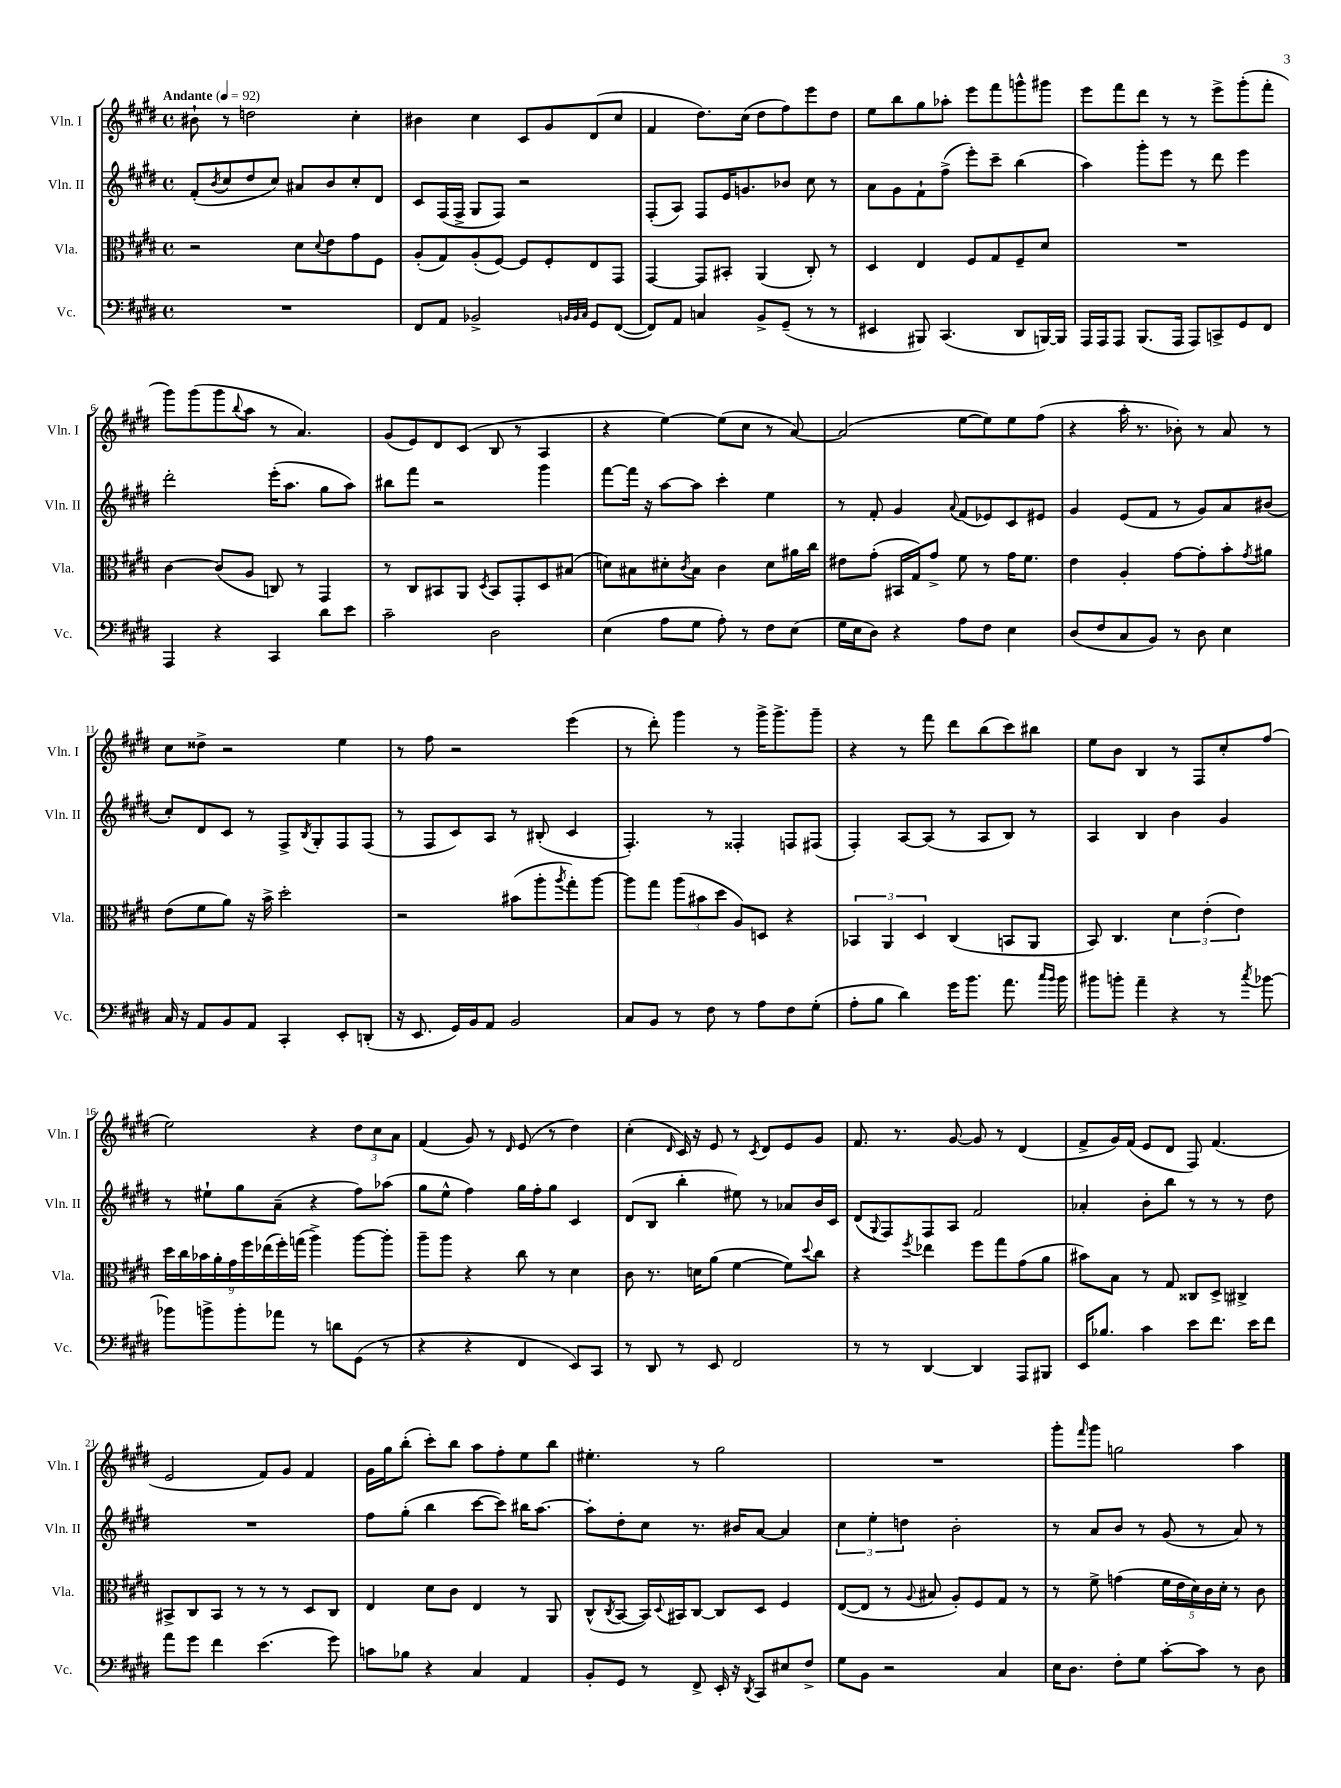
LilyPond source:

<<
\new StaffGroup <<
\new Staff = "s0" \with { instrumentName = "Vln. I" shortInstrumentName = "Vln. I" } {
    \clef treble \key e \major \defaultTimeSignature \time 4/4 \tempo "Andante" 4 = 92
    bis'8-! r8 d''2 cis''4-. |
    bis'4 cis''4 cis'8 gis'8 dis'8( cis''8 |
    fis'4 dis''8.) cis''16( dis''8 fis''8) e'''8 dis''8 |
    e''8 b''8 gis''8 aes''8-. e'''8 fis'''8 g'''8-^ gis'''8 |
    e'''8 fis'''8 dis'''8 r8 r8 e'''8-> gis'''8-.( fis'''8-. |
    gis'''8) gis'''8( gis'''8 \appoggiatura { b''8 } a''8 r8 a'4.) |
    gis'8( e'8) dis'8 cis'8( b8 r8 a4 |
    r4 e''4~) e''8( cis''8 r8 a'8~) |
    a'2( e''8~ e''8) e''8 fis''8( |
    r4 a''16-. r8. bes'8-.) r8 a'8 r8 |
    cis''8 disis''8-> r2 e''4 |
    r8 fis''8 r2 e'''4( |
    r8 dis'''8-.) gis'''4 r8 gis'''16-> gis'''8.-> gis'''8-- |
    r4 r8 fis'''8 dis'''8 b''8( cis'''8) bis''8 |
    e''8 b'8 b4 r8 fis8 cis''8-. fis''8( |
    e''2) r4 \tuplet 3/2 { dis''8 cis''8 a'8 } |
    fis'4( gis'8) r8 \grace { dis'16 } e'8( r8 dis''4) |
    cis''4-.( \grace { dis'16 } cis'16) r16 e'8 r8 \acciaccatura { cis'8 } dis'8 e'8 gis'8 |
    fis'8. r8. gis'8~ gis'8 r8 dis'4( |
    fis'8-> gis'16) fis'16( e'8 dis'8 fis8) fis'4.( |
    e'2 fis'8) gis'8 fis'4 |
    gis'16 gis''16 b''8-.( cis'''8-.) b''8 a''8 fis''8-. e''8 b''8 |
    eis''4.-. r8 gis''2 |
    R1 |
    gis'''8-. \grace { fis'''16 } gis'''8 g''2 a''4 \bar "|." |
}
\new Staff = "s1" \with { instrumentName = "Vln. II" shortInstrumentName = "Vln. II" } {
    \clef treble \key e \major \defaultTimeSignature \time 4/4
    fis'8-.( \acciaccatura { b'8 } cis''8 dis''8 cis''8) ais'8 b'8 cis''8-. dis'8 |
    cis'8 fis16( fis16-> gis8 fis8) r2 |
    fis8-.( a8) fis8 e'16 g'8. bes'8 cis''8 r8 |
    a'8 gis'8 fis'8-! fis''8->( e'''8-.) cis'''8-- b''4( |
    a''4) gis'''8-. e'''8 r8 dis'''8 e'''4 |
    dis'''2-. e'''16-.( a''8. gis''8 a''8) |
    bis''8 fis'''8 r2 gis'''4 |
    fis'''8~ fis'''16 r16 a''8~ a''8 cis'''4-. e''4 |
    r8 fis'8-. gis'4 \appoggiatura { a'8 } fis'8( ees'8) cis'8 eis'8 |
    gis'4 e'8( fis'8 r8 gis'8) a'8 bis'8( |
    cis''8-.) dis'8 cis'8 r8 fis8-> \acciaccatura { b8 } gis8-. fis8 fis8( |
    r8 fis8 cis'8) a8 r8 bis8-.( cis'4 |
    fis4.-.) r8 fisis4-. f8 fis8( |
    fis4-.) a8~ a8( r8 a8 b8) r8 |
    a4 b4 b'4 gis'4 |
    r8 eis''8-! gis''8 a'8--( r4 fis''8) aes''8( |
    gis''8 e''8-^ fis''4) gis''16 fis''16-. gis''8 cis'4 |
    dis'8( b8 b''4-. eis''8) r8 aes'8 b'16 cis'16 |
    dis'8( \appoggiatura { gis8 } fis8) fis8 a8 fis'2 |
    aes'4-. b'8-. b''8 r8 r8 r8 dis''8 |
    R1 |
    fis''8 gis''8-.( b''4 cis'''8~ cis'''8) bis''16 a''8.~ |
    a''8-. dis''8-. cis''8 r8. bis'16 a'8~ a'4 |
    \tuplet 3/2 { cis''4 e''4-. d''4 } b'2-. |
    r8 a'8 b'8 r8 gis'8( r8 a'8) r8 \bar "|." |
}
\new Staff = "s2" \with { instrumentName = "Vla." shortInstrumentName = "Vla." } {
    \clef alto \key e \major \defaultTimeSignature \time 4/4
    r2 dis'8 \appoggiatura { dis'8 } e'8 gis'8 fis8 |
    a8-.( gis8) a8-.( fis8~) fis8 fis8-. e8 gis,8 |
    gis,4~ gis,8 bis,8-. a,4( cis8-.) r8 |
    dis4 e4 fis8 gis8 fis8-- dis'8 |
    R1 |
    cis'4~ cis'8( a8 c8) r8 gis,4 |
    r8 cis8 bis,8 a,8 \acciaccatura { dis8 } bis,8 gis,8-. dis8 bis8( |
    d'8) bis8 dis'8-. \acciaccatura { cis'8 } bis8 cis'4 dis'8 ais'16 cis''16 |
    eis'8 gis'8-.( bis,16 gis16) gis'8-> fis'8 r8 gis'16 fis'8. |
    e'4 a4-. gis'8~ gis'8-. b'8-. \acciaccatura { gis'8 } ais'8 |
    e'8( fis'8 a'8) r16 b'16-> dis''2-. |
    r2 bis'8( a''8-. \acciaccatura { a''8 } gis''8-.) a''8~ |
    a''8 gis''8 \tuplet 3/2 { a''8( bis'8 dis''8 } a8) d8 r4 |
    \tuplet 3/2 { bes,4 a,4 dis4 } cis4( b,8 a,8 |
    b,8) cis4. \tuplet 3/2 { dis'4 e'4-.( e'4) } |
    \tuplet 9/8 { dis''16 cis''16 bes'16 a'16-. gis'16 fis''16 ees''16( fis''16-.) g''16( } a''4->) a''8~ a''8-. |
    a''8-- a''8 r4 cis''8 r8 dis'4 |
    cis'8 r8. d'16 a'8( fis'4~ fis'8) \appoggiatura { dis''8 } cis''8 |
    r4 \acciaccatura { fis''8 } ees''4 fis''8 gis''8 gis'8( a'8 |
    bis'8) b8 r8 gis8 cisis8 dis8-> cis4-> |
    bis,8-> cis8 bis,8 r8 r8 r8 dis8 cis8 |
    e4 dis'8 cis'8 e4 r8 a,8 |
    cis8-^( \acciaccatura { cis8 } b,8~ b,16) \appoggiatura { dis8 } bis,16 cis8~ cis8 dis8 fis4 |
    e8~( e8 r8 \appoggiatura { a8 } bis8 a8-.) fis8 gis8 r8 |
    r8 fis'8-> g'4( \tuplet 5/4 { fis'16 e'16 dis'16) cis'16 dis'16-. } r8 cis'8 \bar "|." |
}
\new Staff = "s3" \with { instrumentName = "Vc." shortInstrumentName = "Vc." } {
    \clef bass \key e \major \defaultTimeSignature \time 4/4
    R1 |
    fis,8 a,8 bes,2-> \grace { b,32 b,32 cis32 } gis,8 fis,8~( |
    fis,8) a,8 c4 b,8-> gis,8--( r8 r8 |
    eis,4 bis,,8) cis,4.( dis,8 b,,16~) b,,16 |
    a,,16 a,,16 a,,8 b,,8.( a,,16 a,,8) c,8-> gis,8 fis,8 |
    a,,4 r4 cis,4 dis'8 e'8 |
    cis'2-- dis2 |
    e4( a8 gis8 a8-.) r8 fis8 e8( |
    gis16 e16 dis8) r4 a8 fis8 e4 |
    dis8( fis8 cis8 b,8) r8 dis8 e4 |
    cis16 r16 a,8 b,8 a,8 cis,4-. e,8-. d,8-.( |
    r16 e,8. gis,16) b,16 a,8 b,2 |
    cis8 b,8 r8 fis8 r8 a8 fis8 gis8-.( |
    a8-. b8 dis'4) gis'16 b'8. a'8. \grace { cis''16 b'16 } b'16 |
    bis'8 b'8-. a'4-- r4 r8 \acciaccatura { cis''8 } bes'8~ |
    bes'8 b'8-> b'8-. aes'8 r8 d'8 gis,8( r8 |
    r4 r4 fis,4 e,8) cis,8 |
    r8 dis,8 r8 e,8 fis,2 |
    r8 r8 dis,4~ dis,4 a,,8 bis,,8 |
    e,16 bes8. cis'4 e'8 fis'8. e'16 fis'8 |
    a'8 gis'8 fis'4 e'4.( gis'8) |
    c'8 bes8 r4 cis4 a,4 |
    b,8-. gis,8 r8 fis,8-> e,16-. r16 \acciaccatura { dis,8 } cis,8 eis8 fis8-> |
    gis8 b,8 r2 cis4 |
    e16 dis8. fis8-. gis8 cis'8~-. cis'8 r8 dis8 \bar "|." |
}
>>
>>
